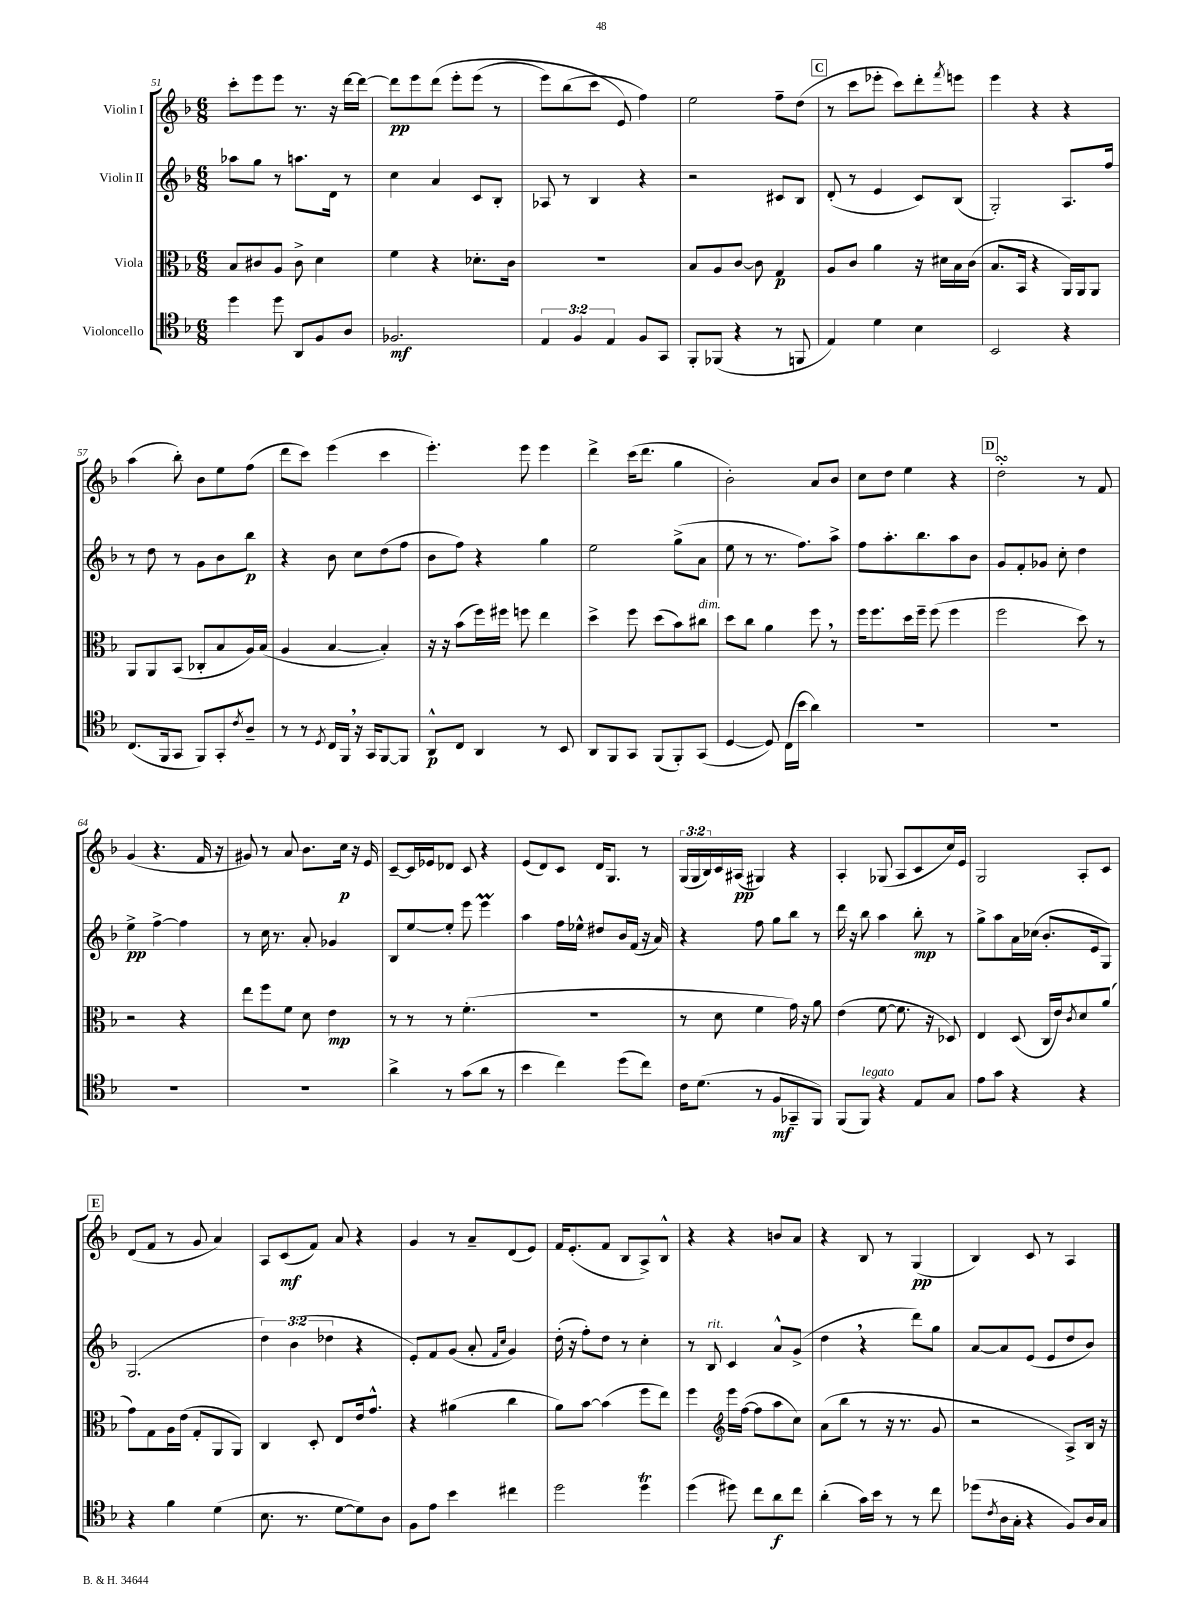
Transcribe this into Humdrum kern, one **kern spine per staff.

**kern	**kern	**kern	**kern
*staff4	*staff3	*staff2	*staff1
*clefC4	*clefC3	*clefG2	*clefG2
*k[b-]	*k[b-]	*k[b-]	*k[b-]
*M6/8	*M6/8	*M6/8	*M6/8
4dd	8B-	8aa-	8ccc'
.	8c#	8gg	8eee
8dd	8A	8r	8eee
8AA	8c#^	8.aa	8.r
8F	4d	.	.
.	.	16d	16r
8A	.	8r	[16ddd
.	.	.	16ddd_
=	=	=	=
2.F-	4f	4cc	8ddd]
.	.	.	8eee
.	4r	4a	&(8ddd
.	.	.	8eee'
.	8.d-'	8c	(8eee
.	.	8B-'	8r
.	16c	.	.
=	=	=	=
6E	2.r	8A-	8eee)
.	.	8r	(8bb-
6F	.	.	.
.	.	4B-	8ccc
6E	.	.	.
.	.	.	8e&)
8F	.	4r	4ff)
8GG	.	.	.
=	=	=	=
8FF'	8B-	2r	2ee
(8FF-	8A	.	.
4r	[8c	.	.
.	8c]	.	.
8r	4G	8c#	8ff~
8FF	.	8B-	(8dd
=	=	=	=
4E)	8A	(8d'	8r
.	8c	8r	8ccc
4d	4a	4e	8eee-'
.	.	.	8ccc)
4B-	16r	8c)	8ddd'
.	16d#	.	.
.	.	.	8qfff
.	16B-	(8B-	8eee
.	(16c	.	.
=	=	=	=
2BB-	8.B-	2G')	4eee
.	16BB-	.	.
.	4r	.	4r
4r	16AA)	8.A	4r
.	16AA	.	.
.	8AA	.	.
.	.	16ff	.
=	=	=	=
(8.C	8AA	8r	(4aa
.	8AA	8dd	.
16FF	.	.	.
8GG	(8BB-	8r	8bb-')
8FF)	8C-'	8g	8b-
8GG'	8B-	8b-	8ee
8qc	.	.	.
8A~	16A)	8bb-	(8ff
.	(16B-	.	.
=	=	=	=
8r	4A	4r	8ddd
8r	.	.	8ccc)
8qD	.	.	.
16C	[4B-	8b-	(4eee
16FF	.	.	.
16r	.	8cc	.
16GG	.	.	.
[8FF	4B-'])	(8dd	4ccc
8FF]	.	8ff	.
=	=	=	=
8AA^^	16r	8b-	4.eee')
.	16r	.	.
8C	(8b-	8ff)	.
4AA	16ff)	4r	.
.	16ff#	.	.
.	8ff	.	8eee
8r	4ee	4gg	4eee
8BB-	.	.	.
=	=	=	=
8AA	4dd^	2ee	4ddd^
8FF	.	.	.
8GG	8ff	.	(16ccc
.	.	.	8.ddd
(8FF	(8dd	.	.
8FF')	8b-)	(8gg^	4gg
(8GG	8cc#	8a	.
=	=	=	=
[4D	8dd	8ee	2b-')
.	8cc	8r	.
8D])	4a	8.r	.
(16C	.	.	.
16b-	.	8.ff)	.
4a)	8ff	.	8a
.	8r	8aa^	8b-
=	=	=	=
2.r	16ff	8ff	8cc
.	8.ff	.	.
.	.	8.aa'	8dd
.	16dd	.	4ee
.	16ff~	8.bb-	.
.	(8ff	.	.
.	4ff	8aa	4r
.	.	8b-	.
=	=	=	=
2.r	2ff	8g	2dd'
.	.	8f'	.
.	.	8g-	.
.	.	8cc'	.
.	8dd)	4dd	8r
.	8r	.	8f
=	=	=	=
2.r	2r	4ee^	(4g
.	.	[4ff^	4.r
.	4r	4ff]	.
.	.	.	16f
.	.	.	16r
=	=	=	=
2.r	8ee	8r	8g#)
.	8ff	16cc	8r
.	.	8.r	.
.	8f	.	8a
.	8d	8a'	8.b-
.	4e	4g-	.
.	.	.	16cc
.	.	.	16r
.	.	.	16e
=	=	=	=
4a^	8r	8B-	[8c~
.	8r	[8ee	16c]
.	.	.	16e-
8r	8r	8ee']	8d-
(8g	(4.f'	8eee	8c
8a	.	4eee	4r
8r	.	.	.
=	=	=	=
4b-	2.r	4aa	(8e
.	.	.	8d)
4cc)	.	16ff	8c
.	.	16ee-^^	.
.	.	8dd#	16d
.	.	.	8.G
(8dd	.	16b-	.
.	.	(16f	.
8cc)	.	16r	8r
.	.	16a)	.
=	=	=	=
16c	8r	4r	(24G
.	.	.	24G
(8.d	.	.	.
.	.	.	24B-)
.	8d	.	16c
.	.	.	(16A#
8r	4f	8ff	4G#)
8F	.	8gg	.
8GG-~	16g)	8bb-	4r
.	16r	.	.
8FF)	8a	8r	.
=	=	=	=
(8FF	(4e	16ddd	4A'
.	.	16r	.
8FF)	.	8bb-	.
4r	[8f	4aa	(8G-
.	8.f]	.	8A
8E	.	8bb-'	8c
.	16r	.	.
8G	8D-)	8r	16cc)
.	.	.	16e
=	=	=	=
8e	4E	8gg^	2G
8g	.	8aa	.
4r	(8D	16a	.
.	.	(16cc-	.
.	16C	8.b-'	.
.	16e)	.	.
.	8qc	.	.
4r	8d	.	8A'
.	.	16e	.
.	(8a	8G)	8c
=	=	=	=
4r	8g)	(2.G	(8d
.	8G	.	8f
4f	16A	.	8r
.	(16e	.	.
.	8G'	.	8g
(4d	8AA	.	4a)
.	8AA)	.	.
=	=	=	=
8.B-	4C	6dd)	8A
.	.	.	(8c
.	.	(6b-	.
8.r	.	.	.
.	8D'	.	8f)
.	.	6dd-	.
[8d	8E	.	8a
8d])	16e	4r	4r
.	8.g^^	.	.
8A	.	.	.
=	=	=	=
8F	4r	8e')	4g
8e	.	8f	.
4b-	(4a#	(8g	8r
.	.	8a'	8a~
.	.	16qqf	.
.	.	16qqcc	.
4cc#	4cc	4g)	(8d
.	.	.	8e)
=	=	=	=
2dd	8a)	(16dd'	16f
.	.	16r	(8.e'
.	[8b-	8ff')	.
.	(4b-]	8dd	8f
.	.	8r	8B-
4dd	8ff	4cc'	8A^)
.	8ee)	.	8B-^^
=	=	=	=
(4dd	4ff	8r	4r
.	.	8B-	.
*	*clefG2	*	*
8dd#)	16eee	4c	4r
.	([16ff	.	.
8cc	8ff]	.	.
8a	8aa	8a^^	8b
8cc	8cc)	(8g^	8a
=	=	=	=
(4a'	(8a	4dd	4r
.	8bb-	.	.
16g)	8r	4r	8B-
16b-	.	.	.
8r	16r	.	8r
.	8.r	.	.
8r	.	8ddd)	(4G
8cc	8g	8gg	.
=	=	=	=
(8dd-	2r	[8a	4B-)
8qc	.	.	.
16A	.	8a]	.
16G'	.	.	.
4r	.	(8e	8c
.	.	8e	8r
8F)	8A^)	8dd	4A
16A	16B-	8b-)	.
16G	16r	.	.
==	==	==	==
*-	*-	*-	*-
